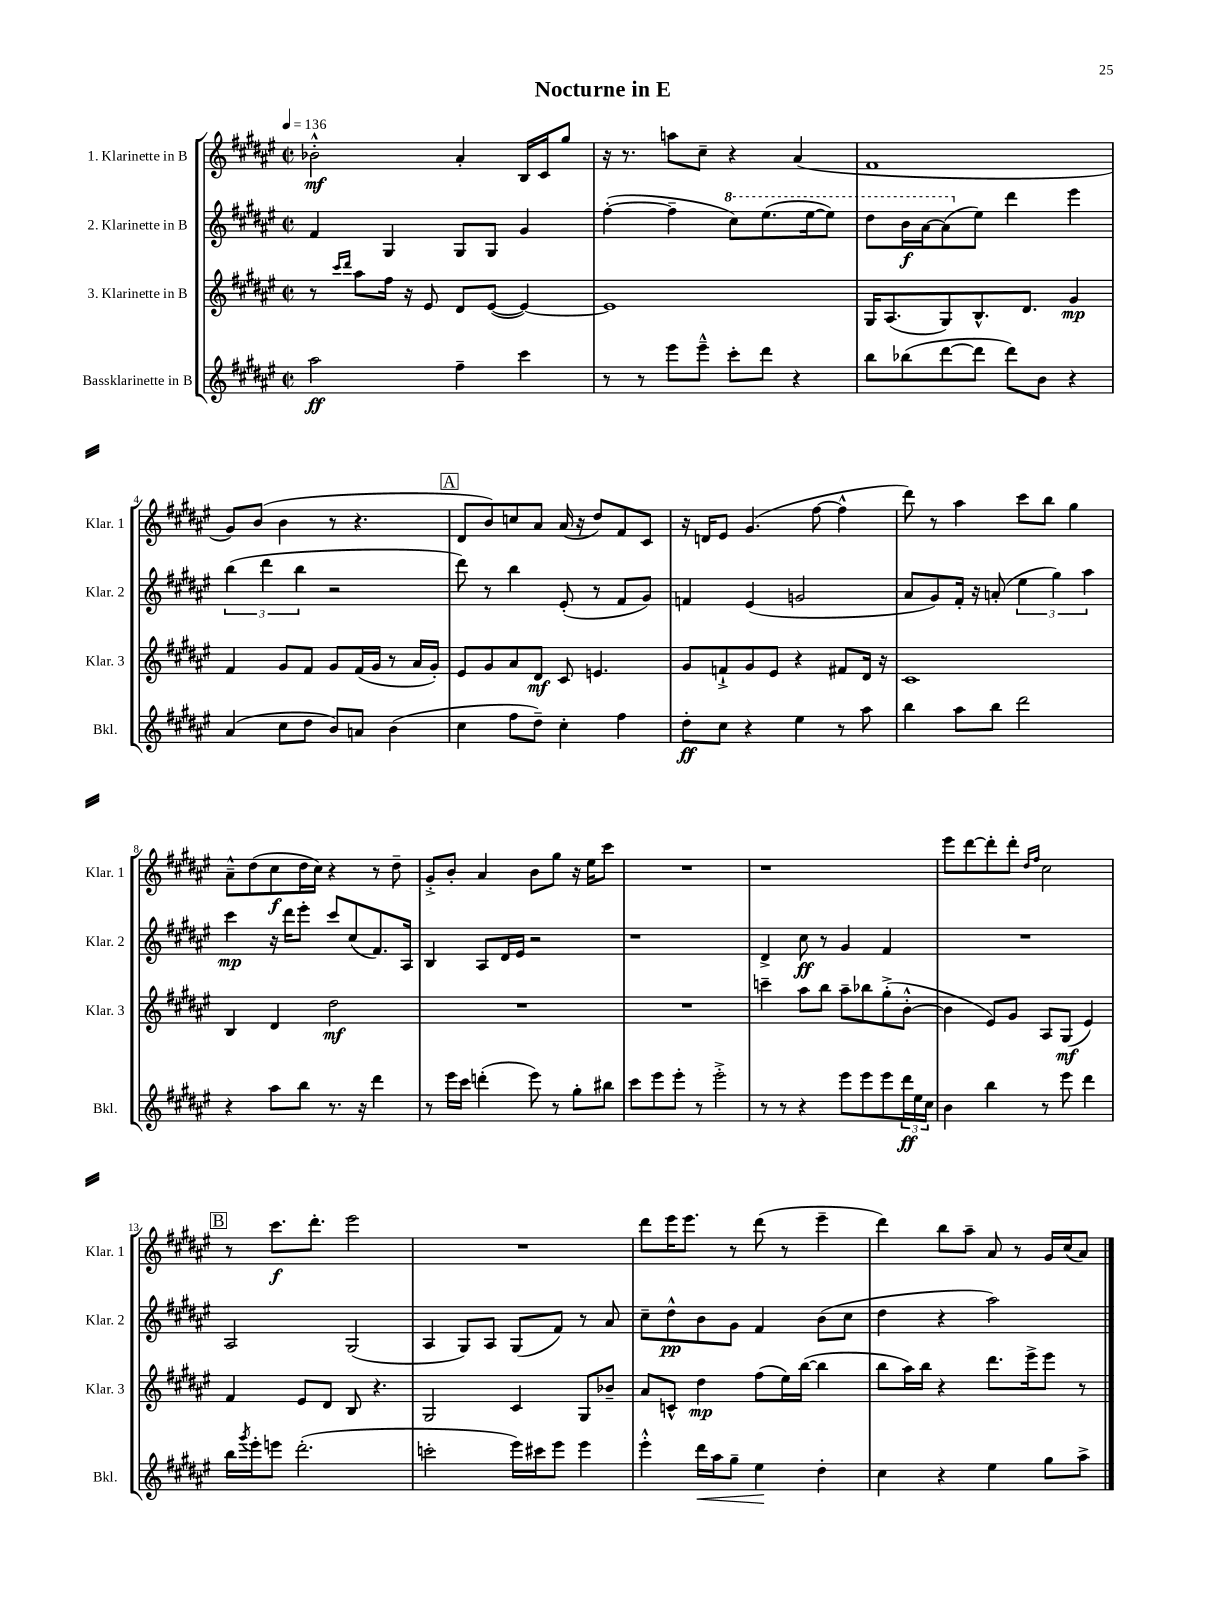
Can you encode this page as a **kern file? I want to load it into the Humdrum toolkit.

**kern	**dynam	**kern	**dynam	**kern	**dynam	**kern	**dynam
*part4	*part4	*part3	*part3	*part2	*part2	*part1	*part1
*staff4	*staff4	*staff3	*staff3	*staff2	*staff2	*staff1	*staff1
*I"Bassklarinette in B	*	*I"3. Klarinette in B	*	*I"2. Klarinette in B	*	*I"1. Klarinette in B	*
*I'Bkl.	*	*I'Klar. 3	*	*I'Klar. 2	*	*I'Klar. 1	*
*clefG2	*	*clefG2	*	*clefG2	*	*clefG2	*
*k[f#c#g#d#a#e#]	*	*k[f#c#g#d#a#e#]	*	*k[f#c#g#d#a#e#]	*	*k[f#c#g#d#a#e#]	*
*M2/2	*	*M2/2	*	*M2/2	*	*M2/2	*
*met(c|)	*	*met(c|)	*	*met(c|)	*	*met(c|)	*
*MM136	*	*MM136	*	*MM136	*	*MM136	*
=1	=1	=1	=1	=1	=1	=1	=1
2aa#\	ff	8r	.	4f#/	.	2b-X'^^\	mf
.	.	16qqccc#/LL	.	.	.	.	.
.	.	16qqddd#/JJ	.	.	.	.	.
.	.	8aa#\L	.	.	.	.	.
.	.	16ff#\Jk	.	4G#/	.	.	.
.	.	16r	.	.	.	.	.
.	.	8e#/	.	.	.	.	.
4ff#~\	.	8d#/L	.	8G#/L	.	4a#'/	.
.	.	([8e#/J	.	8G#/J	.	.	.
4ccc#\	.	4e#/_)	.	4g#/	.	16B/LL	.
.	.	.	.	.	.	16c#/J	.
.	.	.	.	.	.	8gg#/J	.
=2	=2	=2	=2	=2	=2	=2	=2
8r	.	1e#]	.	([4ff#'\	.	16r	.
.	.	.	.	.	.	8.r	.
8r	.	.	.	.	.	.	.
8eee#\L	.	.	.	4ff#~\]	.	8aan\L	.
8eee#~^^\J	.	.	.	.	.	8cc#~\J	.
*	*	*	*	*8va	*	*	*
8ccc#'\L	.	.	.	8ccc#\L)	.	4r	.
8ddd#\J	.	.	.	(8.eee#\	.	.	.
4r	.	.	.	.	.	(4a#/	.
.	.	.	.	[16eee#\k	.	.	.
.	.	.	.	8eee#\J])	.	.	.
=3	=3	=3	=3	=3	=3	=3	=3
8bb\L	.	16G#/KL	.	8ddd#\L	.	1f#	.
.	.	(8.A#/	.	.	.	.	.
(8bb-X\	.	.	.	16bb\L	f	.	.
.	.	.	.	[16aa#\J	.	.	.
[8ddd#\	.	8G#/)	.	(8aa#\]	.	.	.
*	*	*	*	*X8va	*	*	*
8ddd#\J]	.	8.B^^/	.	8ee#\J)	.	.	.
8ddd#\L)	.	.	.	4ddd#\	.	.	.
.	.	8.d#/J	.	.	.	.	.
8b\J	.	.	.	.	.	.	.
4r	.	4g#/	mp	4eee#\	.	.	.
!!LO:LB:g=z
=4	=4	=4	=4	=4	=4	=4	=4
(4a#/	.	4f#/	.	(6bb\	.	8g#/L)	.
.	.	.	.	.	.	(8b/J	.
.	.	.	.	6ddd#\	.	.	.
8cc#\L	.	8g#/L	.	.	.	4b\	.
.	.	.	.	6bb\	.	.	.
8dd#\J	.	8f#/J	.	.	.	.	.
8b/L)	.	8g#/L	.	2r	.	8r	.
8an/J	.	(16f#/L	.	.	.	4.r	.
.	.	16g#/JJ	.	.	.	.	.
(4b\	.	8r	.	.	.	.	.
.	.	16a#/LL	.	.	.	.	.
.	.	16g#'/JJ)	.	.	.	.	.
!!LO:REH:place=s1:t=A
=5	=5	=5	=5	=5	=5	=5	=5
4cc#\	.	8e#/L	.	8ddd#\)	.	8d#/L	.
.	.	8g#/	.	8r	.	8b/)	.
8ff#\L	.	8a#/	.	4bb\	.	8ccn/	.
8dd#~\J)	.	8d#/J	mf	.	.	8a#/J	.
4cc#'\	.	8c#/	.	(8e#'/	.	(16a#/	.
.	.	.	.	.	.	16r	.
.	.	4.en/	.	8r	.	8dd#/L)	.
4ff#\	.	.	.	8f#/L	.	8f#/	.
.	.	.	.	8g#/J)	.	8c#/J	.
=6	=6	=6	=6	=6	=6	=6	=6
8dd#'\L	ff	8g#/L	.	4fn/	.	16r	.
.	.	.	.	.	.	16dn/KL	.
8cc#\J	.	8fn`^/	.	.	.	8e#/J	.
4r	.	8g#/	.	(4e#/	.	(4.g#/	.
.	.	8e#/J	.	.	.	.	.
4ee#\	.	4r	.	2gn/	.	.	.
.	.	.	.	.	.	[8ff#\	.
8r	.	8f#X/L	.	.	.	4ff#^^\]	.
8aa#\	.	16d#/Jk	.	.	.	.	.
.	.	16r	.	.	.	.	.
=7	=7	=7	=7	=7	=7	=7	=7
4bb\	.	1c#	.	8a#/L	.	8ddd#\)	.
.	.	.	.	8g#/)	.	8r	.
8aa#\L	.	.	.	16f#'/Jk	.	4aa#\	.
.	.	.	.	16r	.	.	.
8bb\J	.	.	.	(8an'/	.	.	.
2ddd#\	.	.	.	6ee#\	.	8ccc#\L	.
.	.	.	.	.	.	8bb\J	.
.	.	.	.	6gg#\)	.	.	.
.	.	.	.	.	.	4gg#\	.
.	.	.	.	6aa#\	.	.	.
!!LO:LB:g=z
=8	=8	=8	=8	=8	=8	=8	=8
4r	.	4B/	.	4ccc#\	mp	8a#~^^\L	.
.	.	.	.	.	.	(8dd#\	.
8aa#\L	.	4d#/	.	16r	.	8cc#\	f
.	.	.	.	16ddd#\KL	.	.	.
8bb\J	.	.	.	8eee#'\J	.	16dd#\L	.
.	.	.	.	.	.	16cc#\JJ)	.
8.r	.	2dd#\	mf	8ccc#/L	.	4r	.
.	.	.	.	(8cc#/	.	.	.
16r	.	.	.	.	.	.	.
4ddd#\	.	.	.	8.f#/)	.	8r	.
.	.	.	.	.	.	8dd#~\	.
.	.	.	.	16A#/Jk	.	.	.
=9	=9	=9	=9	=9	=9	=9	=9
8r	.	1r	.	4B/	.	8g#'^/L	.
16eee#\LL	.	.	.	.	.	8b'/J	.
16ccc#\JJ	.	.	.	.	.	.	.
(4dddn'\	.	.	.	8A#/L	.	4a#/	.
.	.	.	.	16d#/L	.	.	.
.	.	.	.	16e#/JJ	.	.	.
8eee#\)	.	.	.	2r	.	8b\L	.
8r	.	.	.	.	.	8gg#\J	.
8gg#'\L	.	.	.	.	.	16r	.
.	.	.	.	.	.	16ee#\KL	.
8bb#X\J	.	.	.	.	.	8ccc#\J	.
=10	=10	=10	=10	=10	=10	=10	=10
8ccc#\L	.	1r	.	1r	.	1r	.
8eee#\	.	.	.	.	.	.	.
8eee#'\J	.	.	.	.	.	.	.
8r	.	.	.	.	.	.	.
2eee#'^\	.	.	.	.	.	.	.
=11	=11	=11	=11	=11	=11	=11	=11
8r	.	4cccn~\	.	4d#^/	.	1r	.
8r	.	.	.	.	.	.	.
4r	.	8aa#\L	.	8cc#\	ff	.	.
.	.	8bb\J	.	8r	.	.	.
8eee#\L	.	8aa#~\L	.	4g#/	.	.	.
8eee#\	.	8bb-X\	.	.	.	.	.
8eee#\	.	(8gg#'^\	.	4f#/	.	.	.
24ddd#\L	ff	[8b'^^\J	.	.	.	.	.
24ee#\	.	.	.	.	.	.	.
24cc#\JJ	.	.	.	.	.	.	.
=12	=12	=12	=12	=12	=12	=12	=12
4b\	.	4b\]	.	1r	.	8eee#\L	.
.	.	.	.	.	.	[8ddd#\	.
4bb\	.	8e#/L)	.	.	.	8ddd#'\]	.
.	.	8g#/J	.	.	.	8ddd#'\J	.
.	.	.	.	.	.	16qqdd#/LL	.
.	.	.	.	.	.	16qqff#/JJ	.
8r	.	8A#/L	.	.	.	2cc#\	.
8eee#\	.	(8G#/J	mf	.	.	.	.
4ddd#\	.	4e#/)	.	.	.	.	.
!!LO:LB:g=z
!!LO:REH:place=s1:t=B
=13	=13	=13	=13	=13	=13	=13	=13
16bb\LL	.	4f#/	.	2A#/	.	8r	.
8qggg#/	.	.	.	.	.	.	.
16eee#'\J	.	.	.	.	.	.	.
8eeen\J	.	.	.	.	.	8.ccc#\L	f
(2.ddd#'\	.	8e#/L	.	.	.	.	.
.	.	.	.	.	.	8.ddd#'\J	.
.	.	8d#/J	.	.	.	.	.
.	.	8B/	.	(2G#/	.	2eee#\	.
.	.	4.r	.	.	.	.	.
=14	=14	=14	=14	=14	=14	=14	=14
2cccn'\	.	2G#/	.	4A#/	.	1r	.
.	.	.	.	8G#/L)	.	.	.
.	.	.	.	8A#/J	.	.	.
16eee#\LL)	.	4c#/	.	(8G#/L	.	.	.
16ccc#X\J	.	.	.	.	.	.	.
8eee#\J	.	.	.	8f#/J)	.	.	.
4eee#\	.	8G#/L	.	8r	.	.	.
.	.	8b-X~/J	.	8a#/	.	.	.
=15	=15	=15	=15	=15	=15	=15	=15
4eee#'^^\	.	8a#/L	.	8cc#~\L	.	8ddd#\L	.
.	.	8cn^^/J	.	8dd#^^\	pp	16eee#\K	.
.	.	.	.	.	.	8.eee#\J	.
!	!LO:HP:b	!	!	!	!	!	!
16ddd#\LL	<	4dd#\	mp	8b\	.	.	.
16aa#\J	.	.	.	.	.	.	.
8gg#~\J	.	.	.	8g#\J	.	8r	.
4ee#\	.	(8ff#\L	.	4f#/	.	(8ddd#\	.
.	.	16ee#\L)	.	.	.	8r	.
.	.	([16bb\JJ	.	.	.	.	.
4dd#'\	[	4bb\]	.	(8b\L	.	4eee#~\	.
.	.	.	.	8cc#\J	.	.	.
=16	=16	=16	=16	=16	=16	=16	=16
4cc#\	.	8bb\L	.	4dd#\	.	4ddd#\)	.
.	.	16aa#\L)	.	.	.	.	.
.	.	16bb\JJ	.	.	.	.	.
4r	.	4r	.	4r	.	8bb\L	.
.	.	.	.	.	.	8aa#~\J	.
4ee#\	.	8.ddd#\L	.	2aa#\)	.	8a#/	.
.	.	.	.	.	.	8r	.
.	.	16eee#^\k	.	.	.	.	.
8gg#\L	.	8eee#\J	.	.	.	16g#/LL	.
.	.	.	.	.	.	(16cc#/J	.
8aa#^\J	.	8r	.	.	.	8a#/J)	.
==	==	==	==	==	==	==	==
*-	*-	*-	*-	*-	*-	*-	*-
